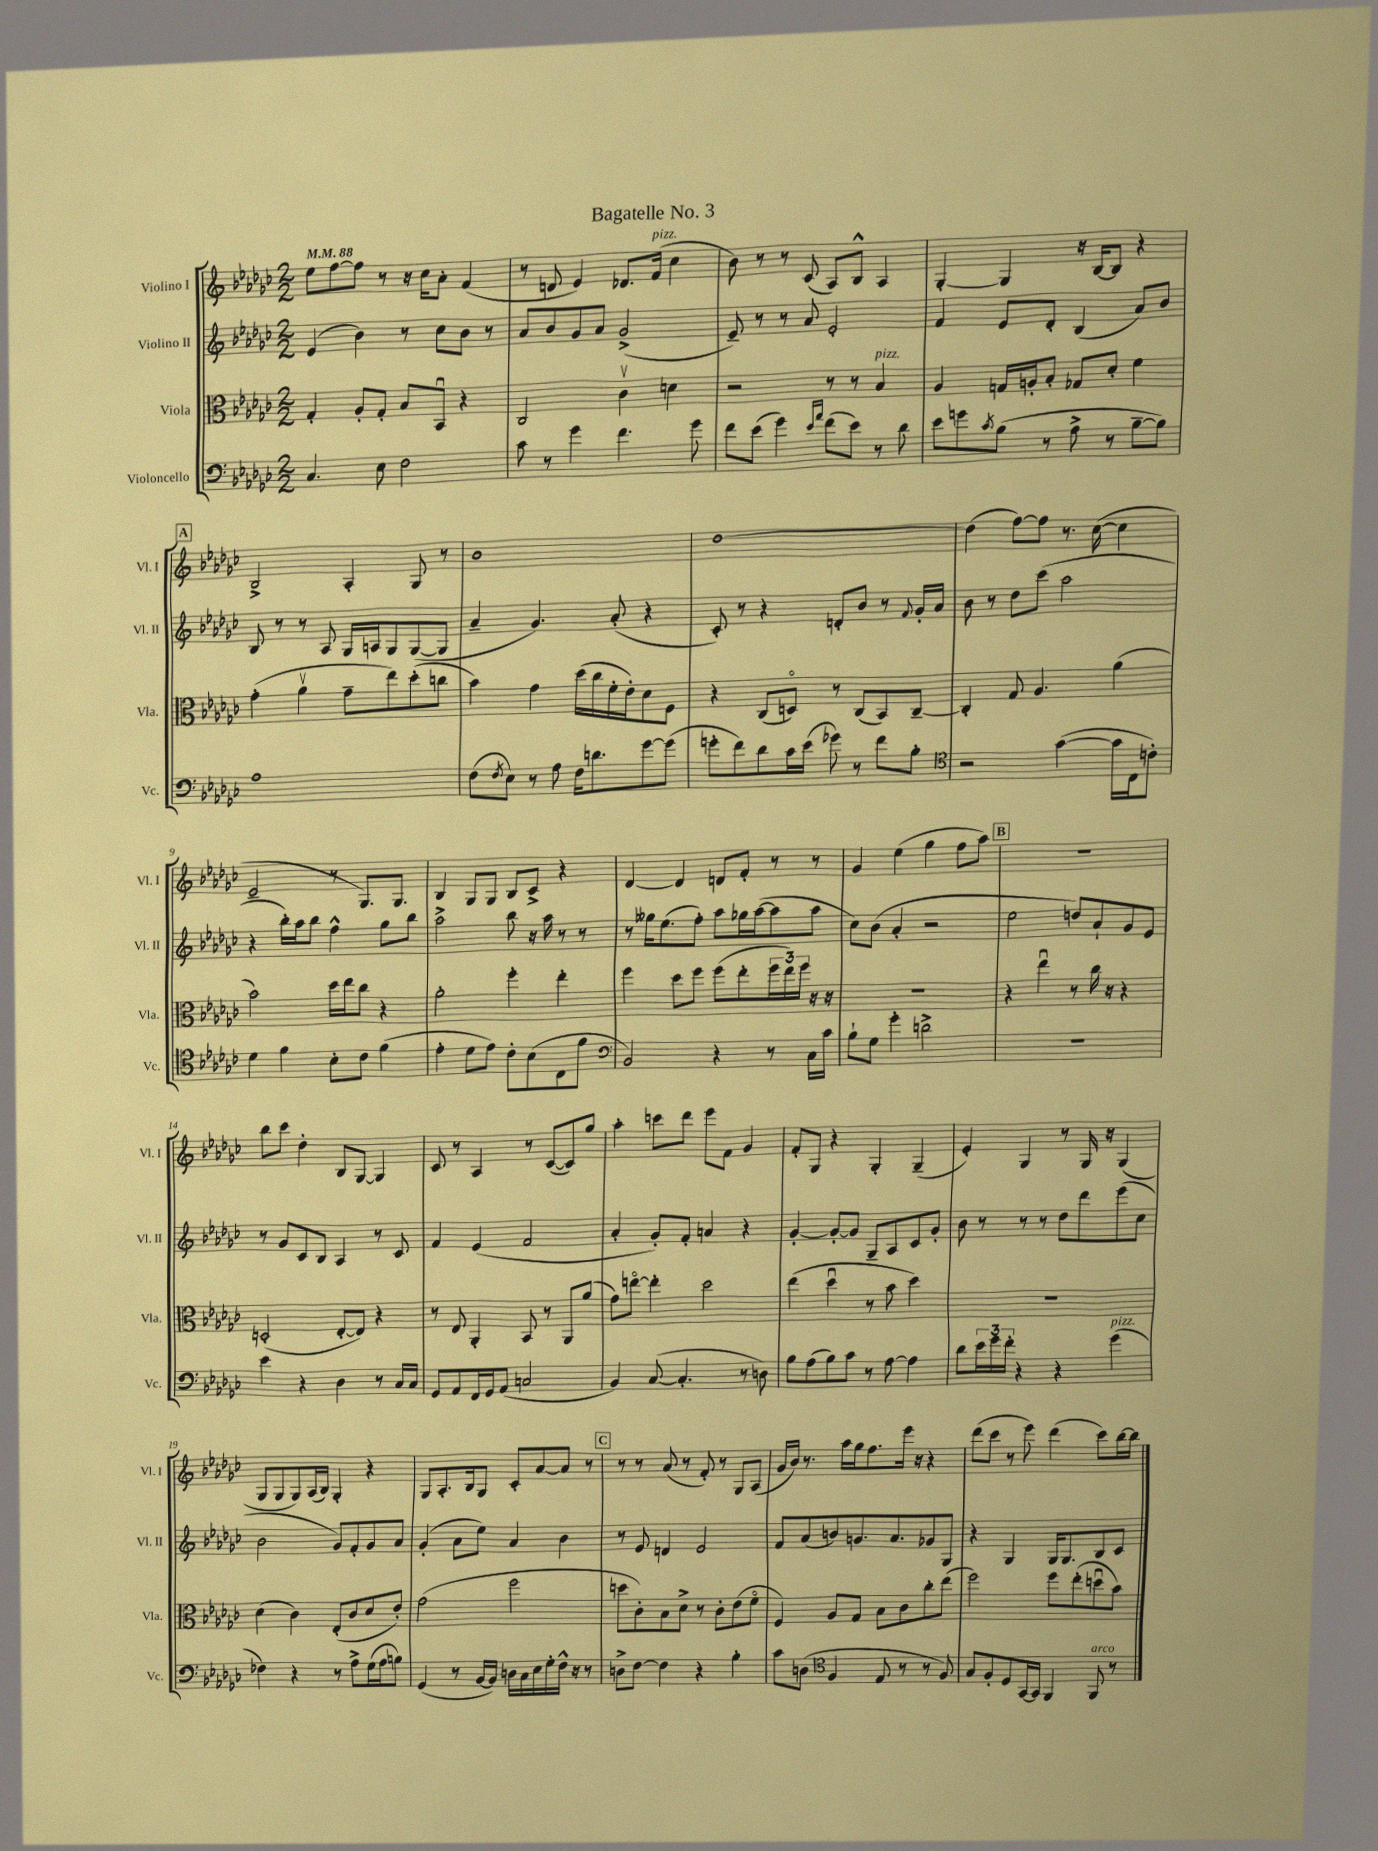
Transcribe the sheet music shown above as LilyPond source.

\header { title = "Bagatelle No. 3" }
<<
\new StaffGroup <<
\new Staff = "s0" \with { instrumentName = "Violino I" shortInstrumentName = "Vl. I" } {
    \clef treble \key ges \major \numericTimeSignature \time 2/2 \tempo 4 = 88
    ees''8 f''8~ f''8 r8 r16 ces''16 aes'8-. f'4( |
    r8 d'8 ees'4) des'8. f'16^\markup { \italic "pizz." }( ces''4 |
    bes'8) r8 r8 ces'8( aes8) bes8-^ aes4 |
    ges4~-. ges4 r16 bes16~ bes8 r4 |
    \mark \markup { \box "A" } bes2-> aes4-. ges8 r8 |
    bes'1 |
    des''1~ |
    des''4( f''8~) f''8 r8. ces''16~( ces''4 |
    ees'2-- r8 ges8.) ges8. |
    bes4 ges8 ges8 bes8 ces'8-> r4 |
    des'4~ des'4 d'8 f'8-. r8 r8 |
    ges'4 ees''4( ges''4 f''8 aes''8) |
    \mark \markup { \box "B" } r1 |
    bes''8 ces'''8 des''4-. bes8 ges8~ ges4 |
    ces'8 r8 aes4 r8 ces'8~( ces'8) ges''8 |
    aes''4-. c'''8 des'''8 ees'''8 f'8 ges'4 |
    f'8-. ges8 r4 ges4-. ges4--( |
    ees'4-.) ges4 r8 ges16 r16 ges4( |
    ges8 ges8 ges8) aes16( bes16) ges4-. r4 |
    ges8 aes8.-. bes16 ges8 ces'8-. aes'8~ aes'8 r8 |
    \mark \markup { \box "C" } r8 r8 aes'8( r8 f'8-.) r8 ges8 aes8( |
    ges'16 bes'16) r8. aes''16 ges''16 f''8. ees'''16 r16 r4 |
    des'''8( ces'''8 r8 ees'''8) des'''4( ces'''8) bes''16~ bes''16 \bar "|." |
}
\new Staff = "s1" \with { instrumentName = "Violino II" shortInstrumentName = "Vl. II" } {
    \clef treble \key ges \major \numericTimeSignature \time 2/2
    ees'4( bes'4) r8 ces''8 bes'8 r8 |
    aes'8 bes'8 ges'8 aes'8 ges'2->( |
    ees'8--) r8 r8 aes'8 ees'2-. |
    f'4 ees'8 des'8-. bes4( aes'8) bes'8 |
    \mark \markup { \box "A" } bes8 r8 r8 aes8 ges16 a16 ges8 ges8~( ges8 |
    aes'4-- ges'4.) aes'8-.( r4 |
    ces'8-.) r8 r4 d'8-. bes'8 r8 \appoggiatura { f'8 } ges'16-. aes'16 |
    bes'8 r8 des''8 ces'''8( aes''2 |
    r4 bes''16-.) aes''16 bes''8 f''4-^ ges''8 bes''8 |
    aes''2-> bes''8 r16 aes''16 r8 r8 |
    r8 geses''16 ees''8.( f''8-.) aes''8 ges''16 aes''16~( aes''8 aes''8 |
    ces''8) bes'8( aes'4-. r2 |
    \mark \markup { \box "B" } ees''2 d''8) aes'8-! ges'8 ees'8 |
    r8 ges'8 ces'8 bes8 aes4 r8 ces'8 |
    f'4 ees'4( f'2 |
    aes'4-. ges'8-.) f'8-. a'4 r4 |
    ges'4~-. ges'8~-. ges'8 ges8-- aes8 ces'8 ges'8-. |
    bes'8 r8 r8 r8 des''8 des'''8 ees'''8( ces''8 |
    bes'2 ges'8) f'8-. ges'8 aes'8 |
    ges'4-.( aes'8 ees''8) aes'4 bes'4 |
    \mark \markup { \box "C" } r8 ees'8 d'4 ees'2 |
    f'8 aes'8( b'8) g'8. aes'8. ges'8 ges8 |
    r4 ges4 ges16 ges8. bes8 ces'8 \bar "|." |
}
\new Staff = "s2" \with { instrumentName = "Viola" shortInstrumentName = "Vla." } {
    \clef alto \key ges \major \numericTimeSignature \time 2/2
    ges4-. aes8-. ges8-. bes8 bes,8\downbow r4 |
    ces2 ces'4\upbow d'4 |
    r2 r8 r8 bes4^\markup { \italic "pizz." } |
    aes4 g16 a16-. bes8-. ges8 des'8-. f'4 |
    \mark \markup { \box "A" } ges'4-.( aes'4\upbow ges'8-- ees''8) des''8-.( c''8 |
    bes'4) ges'4 des''16( ces''16 f'16-. ees'16-.) des'8 f8 |
    r4 ces8( d8\flageolet) r8 ces8( bes,8) ces8~-- |
    ces4-. ges8 aes4. aes'4( |
    bes'2) des''16 ees''16 ces''8 r4 |
    aes'2-. f''4-. ees''4-. |
    f''4 des''8 f''8 f''8( ees''8-. \tuplet 3/2 { f''16 ees''16) f''16 } r16 r16 |
    R1 |
    \mark \markup { \box "B" } r4 ees''4\downbow r8 ces''16 r16 r4 |
    d2-.( ees8~-. ees8) r4 |
    r8 ees8 aes,4-. bes,8 r8 aes,8 aes'8( |
    ges'8) e''8~\flageolet e''4-. des''2 |
    ees''4( des''4\downbow r8 bes'8 des''4) |
    R1 |
    des'4( ces'4) ees8-.( ces'8 des'8 ees'8-.) |
    ges'2( f''2 |
    \mark \markup { \box "C" } d''8 ces'8-.) bes8 des'8-> r8 ces'8-. ees'8( f'8\flageolet |
    f4) aes8 ges8 bes8 ces'8 ces''8-. ees''8( |
    f''2) f''8 ees''8-.( d''8\downbow bes'8) \bar "|." |
}
\new Staff = "s3" \with { instrumentName = "Violoncello" shortInstrumentName = "Vc." } {
    \clef bass \key ges \major \numericTimeSignature \time 2/2
    ces4. ees8 f2 |
    ces'8 r8 ges'4 f'4. ges'8 |
    f'8 ees'8( ges'4) \grace { ees'16 aes'16 } f'8( ees'8) r8 des'8 |
    ees'8 g'8 \acciaccatura { ces'8 } bes8( r8 aes8-> r8 bes8~-- bes8) |
    \mark \markup { \box "A" } aes1 |
    f8( \acciaccatura { f8 } ees8) r8 aes8 f16 d'8. ges'8~ ges'8( |
    g'8-. f'8) des'8 ces'16 ees'16( ges'8) r8 f'8 bes8-. |
    \clef tenor r2 ges'4~( ges'16 ces16 c'8-.) |
    des'4 f'4 bes8-. ces'8 f'4( |
    ees'4-. des'8 ees'8) ces'8-. bes8( ces8 f'8 |
    \clef bass bes,2) r4 r8 ces16 ces'16 |
    bes8-! ges8 ges'4-. d'2-> |
    \mark \markup { \box "B" } R1 |
    ees'4 r4 des4 r8 ces16 ces16 |
    ges,8 aes,8 f,16 ges,16 aes,8( c2 |
    bes,4) ces8~( ces4.-. r8 d8) |
    bes8 aes8( bes8) ces'8 r8 aes8~ aes4 |
    des'8 \tuplet 3/2 { ees'16 ges'16 f'16-. } r4 r4 ges'4^\markup { \italic "pizz." }( |
    fes4) r4 r8 aes8-> ges16( aes16 b8) |
    ges,4( r8 bes,16~ bes,16) d16 ces16 ees16 ges16-. f16-^ r16 r8 |
    \mark \markup { \box "C" } d8-> f8~ f4 r4 bes4-. |
    ces'8 d8( \clef tenor f4 ees8 r8 r8 f8) |
    ges8 f8-. des8 ges,16~ ges,16 f,4 f,8^\markup { \italic "arco" } r8 \bar "|." |
}
>>
>>
